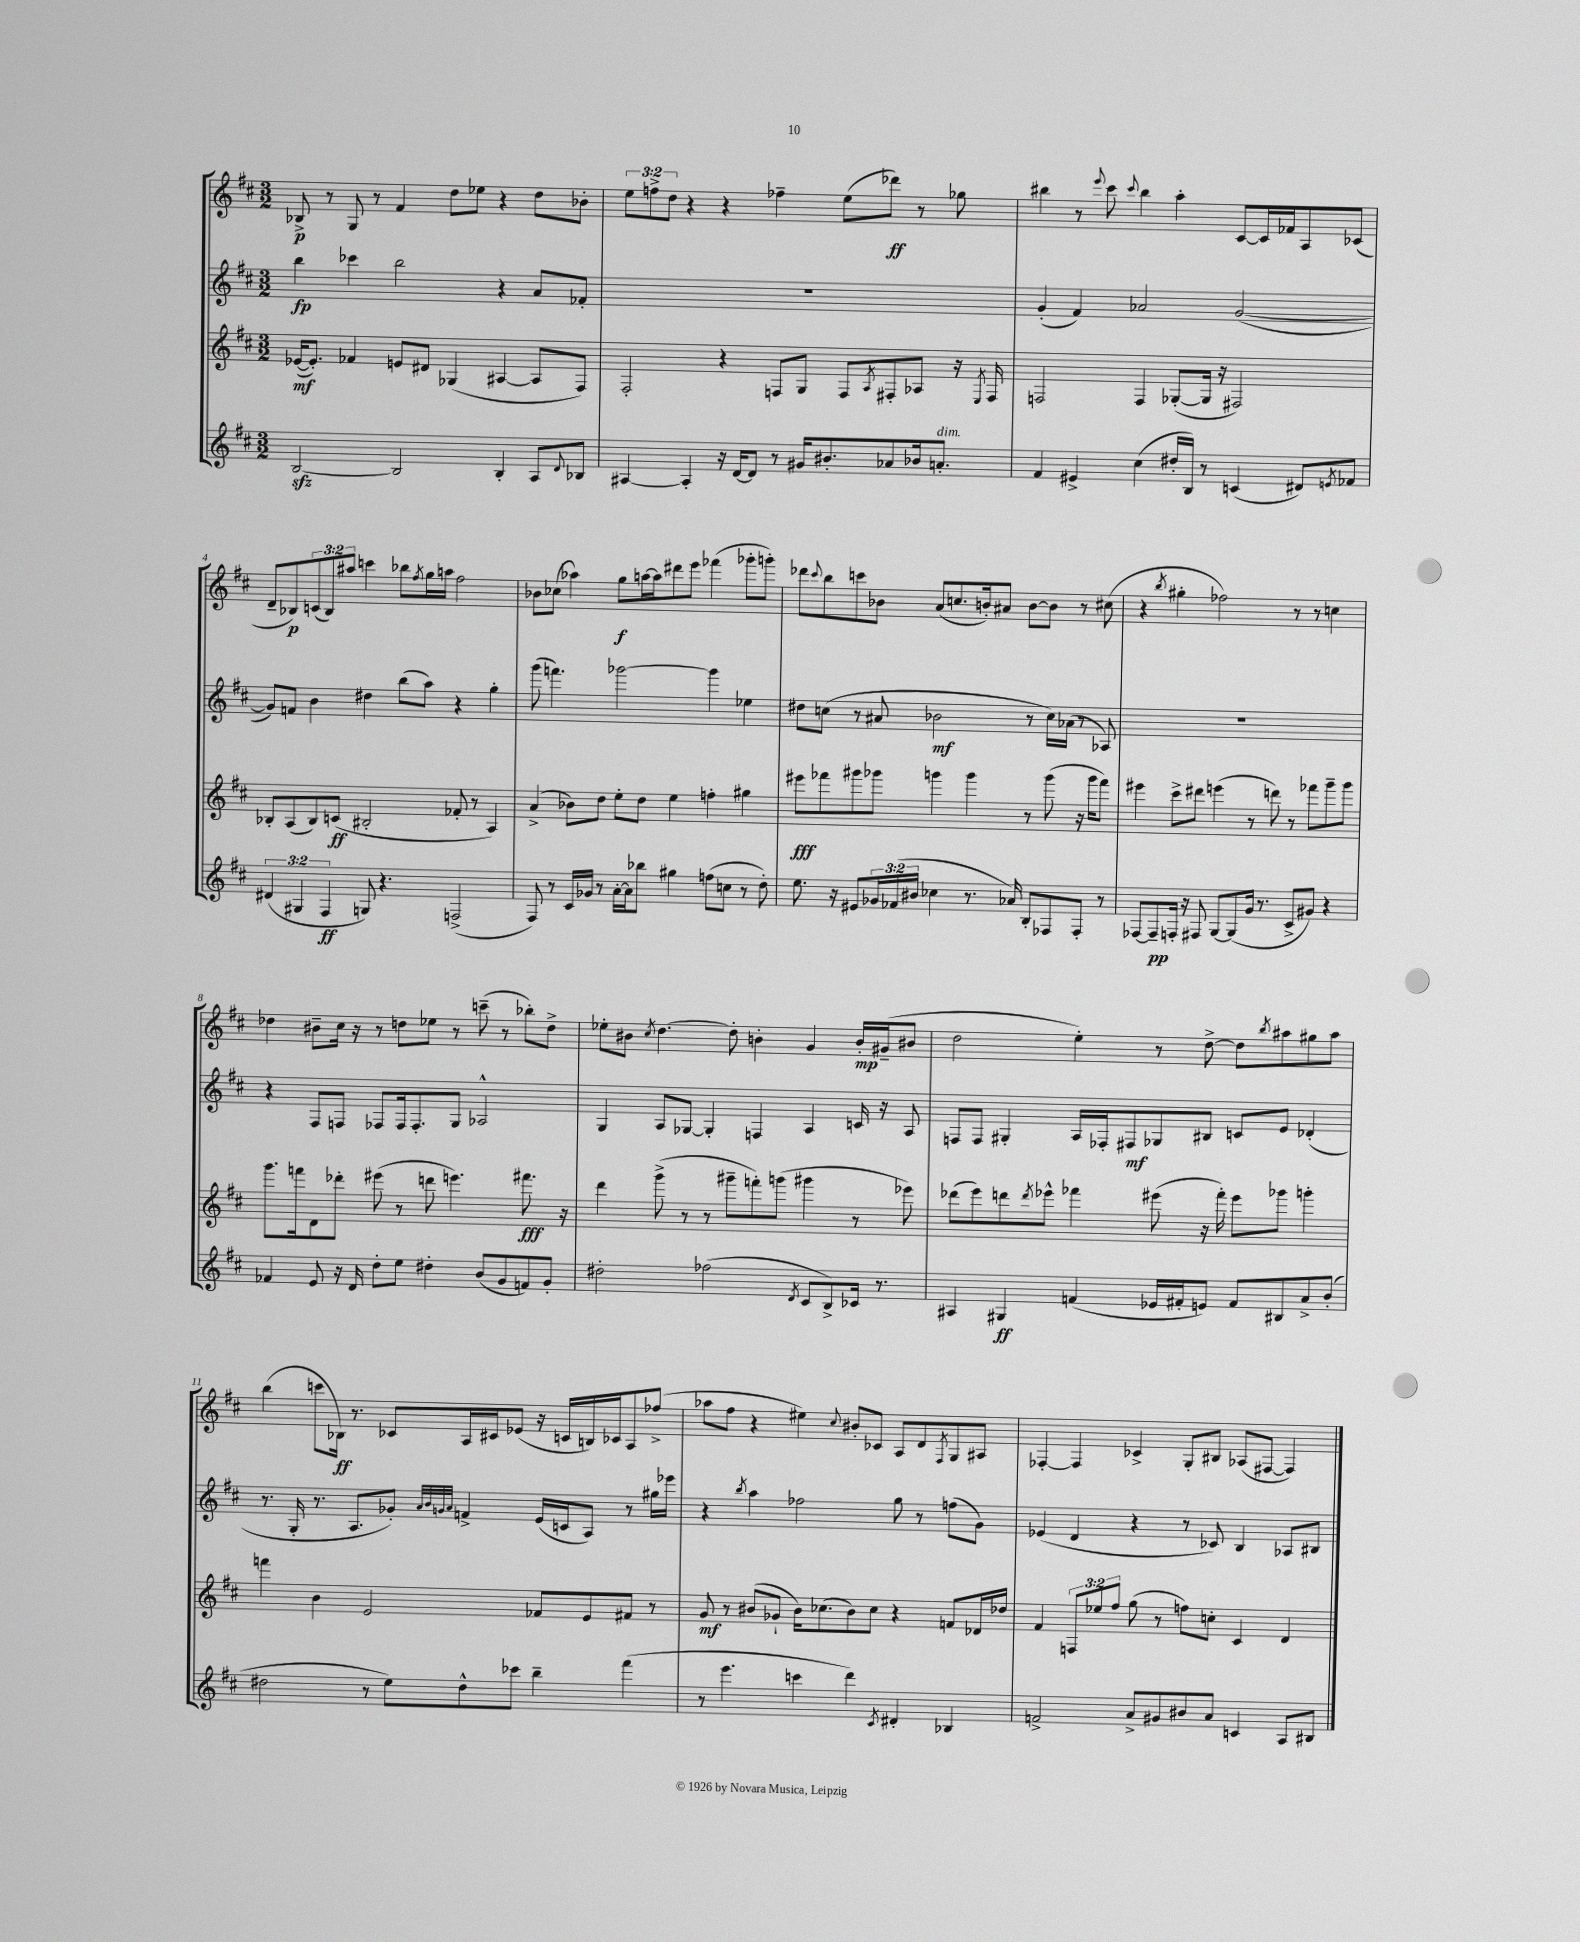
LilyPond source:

<<
\new StaffGroup <<
\new Staff = "s0" {
    \clef treble \key d \major \numericTimeSignature \time 3/2 \override Staff.TupletNumber.text = #tuplet-number::calc-fraction-text
    bes8->\p r8 g8 r8 fis'4 d''8 ees''8 r4 d''8 bes'8-. |
    \tuplet 3/2 { e''8 f''8-> d''8 } r4 r4 fes''4-- e''8( des'''8\ff) r8 ges''8 |
    bis''4 r8 \appoggiatura { e'''8 } cis'''8 \appoggiatura { cis'''8 } bis''4 a''4-. cis'8~ cis'16 fes'16 a8 ces'8( |
    d'8-- bes8\p) \tuplet 3/2 { c'8( bes8) ais''8 } c'''4 bes''8 \acciaccatura { fis''8 } g''16 a''16 fis''2 |
    bes'8 ces''8( aes''4) g''8\f a''16~ a''16 dis'''8 e'''8 fes'''4( ges'''8-. g'''8-.) |
    des'''8 \appoggiatura { cis'''8 } b''8 c'''8 bes'8 a'8( c''8. b'16-.) ais'8 b'8~ b'8 r8 cis''8( |
    r4 \acciaccatura { b''8 } gis''4-. fes''2) r8 r8 c''4 |
    des''4 bis'8-- cis''16 r16 r8 d''8 ees''8 r8 c'''8--( r8 bes''8-.) d''8-> |
    ees''8-. bis'8 \acciaccatura { cis''8 } d''4.~ d''8-. b'4-. g'4 b'16-.\mp gis'16--( bis'8 |
    d''2 e''4-.) r8 d''8~-> d''8 \acciaccatura { b''8 } ais''8 gis''8 ais''8 |
    b''4( c'''8 bes16\ff) r8. ces'8 a16 cis'16 ees'8( r16 c'16 b16) ces'16 a8 fes''8->( |
    aes''8 fis''8 r4 eis''4) \appoggiatura { cis''8 } bis'8-. ces'8 a8 d'8 \acciaccatura { fis8 } g8 ais8 |
    fes4~-. fes4 ces'4-> g8-. bis8 aes8( fis8~ fis4) \bar "|." |
}
\new Staff = "s1" {
    \clef treble \key d \major \numericTimeSignature \time 3/2
    b''4\fp ces'''4 b''2 r4 a'8 fes'8-. |
    R1. |
    g'4-.( fis'4) aes'2 g'2~( |
    g'8) f'8 b'4 dis''4 b''8( a''8) r4 g''4-. |
    g'''8( f'''4.) ges'''2~ ges'''4 ees''4 |
    dis''8 c''8( r8 ais'8 bes'2\mf r8 c''16) aes'16( r8 aes8) |
    R1. |
    r4 fis8 f8 fes8 fes16 fes8.-. g8 aes2-^ |
    g4 a8 ges8~ ges4-. f4 a4 c'16 r16 a8 |
    f8 f8 gis4-. a16 fes16-. fis8\mf ges8 bis8 c'8 e'8 des'4-.( |
    r8. g16-. r8. a8. ges'8-.) \grace { a'32 b'32 g'32 a'32 } f'4-> e'16( c'16 a8) r8 gis''16 ees'''16 |
    r4 \acciaccatura { b''8 } a''4 fes''2 g''8 r8 f''8( g'8) |
    ees'4( d'4 r4 r8 ces'8) b4 aes8 bis8 \bar "|." |
}
\new Staff = "s2" {
    \clef treble \key d \major \numericTimeSignature \time 3/2 \override Staff.TupletNumber.text = #tuplet-number::calc-fraction-text
    ees'16~\mf( ees'8.-.) fes'4 e'8 dis'8 ges4( ais4~ ais8 fis8) |
    fis2-. r4 f8 g8 f8 \acciaccatura { a8 } fis8-. aes8 r16 \acciaccatura { e8 } fis16 |
    f2 f4 ges8~-.( ges16 r16 fis2) |
    bes8-. a8( bes8) c'8\ff( bis2-. fes'8-. r8 a4) |
    a'4->( bes'8) d''8 e''8-. d''8 e''4 f''4-. gis''4 |
    eis'''8\fff fes'''8 gis'''8 ges'''8 g'''4 g'''4 r8 g'''8( r16 g'''16 fes'''8) |
    eis'''4 cis'''8-> dis'''8 e'''4( r8 d'''8) r8 fes'''8 g'''8-- g'''8 |
    g'''8. f'''16 d'8 des'''8-. eis'''8( r8 d'''8 e'''4.) fis'''8.\fff r16 |
    d'''4 g'''8->( r8 r8 gis'''8-- f'''8-.) g'''8( gis'''4 r8 ees'''8) |
    des'''8( e'''8) d'''8 \acciaccatura { d'''8 } ees'''8-^ fes'''4 eis'''8( r16 fes'''16-.) eis'''8 ges'''8 g'''4-. |
    f'''4 b'4 e'2 fes'8 e'8 fis'8 r8 |
    g'8\mf r8 bis'8( ges'8-! bis'16) ces''8.( bis'8) ces''8 r4 f'8 des'16 des''16 |
    fis'4 \tuplet 3/2 { f8 ees''8 fis''8 } g''8( r8 f''8) c''8-. cis'4 d'4 \bar "|." |
}
\new Staff = "s3" {
    \clef treble \key d \major \numericTimeSignature \time 3/2 \override Staff.TupletNumber.text = #tuplet-number::calc-fraction-text
    b2~\sfz b2 b4-. a8 \appoggiatura { d'8 } bes8 |
    ais4~ ais4-. r16 d'16~ d'8 r8 gis'16 bis'8.-. aes'8 bes'16 a'8.-.^\markup { \italic "dim." } |
    fis'4 eis'4-> cis''4( dis''16-. b16) r8 c'4( dis'8) \acciaccatura { e'8 } fes'8 |
    \tuplet 3/2 { dis'4( gis4 fis4\ff } g8) r4. f2->( |
    fis8) r8 cis'16 ges'16 r8 a'16~-. a'16 bes''8 gis''4 f''8( c''8 r8 d''8-.) |
    e''8. r16 eis'8 \tuplet 3/2 { ges'16 fes'16( bis'16 } ces''4 r8. aes'16) b8-. fes8 fes8-. r8 |
    fes8~ fes8--\pp f16-. r16 fis8 g8~ g8( g'16 r8. cis'8-> gis'8) r4 |
    fes'4 e'8 r16 d'16 d''8-. e''8 dis''4-. b'8( g'8 f'8) g'8-. |
    dis''2-. fes''2( \acciaccatura { d'8 } cis'8 b8->) ces'16 r8. |
    ais4 gis4\ff f'4( ees'16 fis'16-. e'8) fis'8 bis8 a'8-> b'8-.( |
    dis''2 r8 e''8) dis''8-^ ces'''8 b''4-- fis'''4( |
    r8 e'''4. c'''4 d'''4) \acciaccatura { cis'8 } dis'4-. bes4 |
    f'2-> a'8-> gis'8 bis'8 a'8 c'4 a8 bis8 \bar "|." |
}
>>
>>
